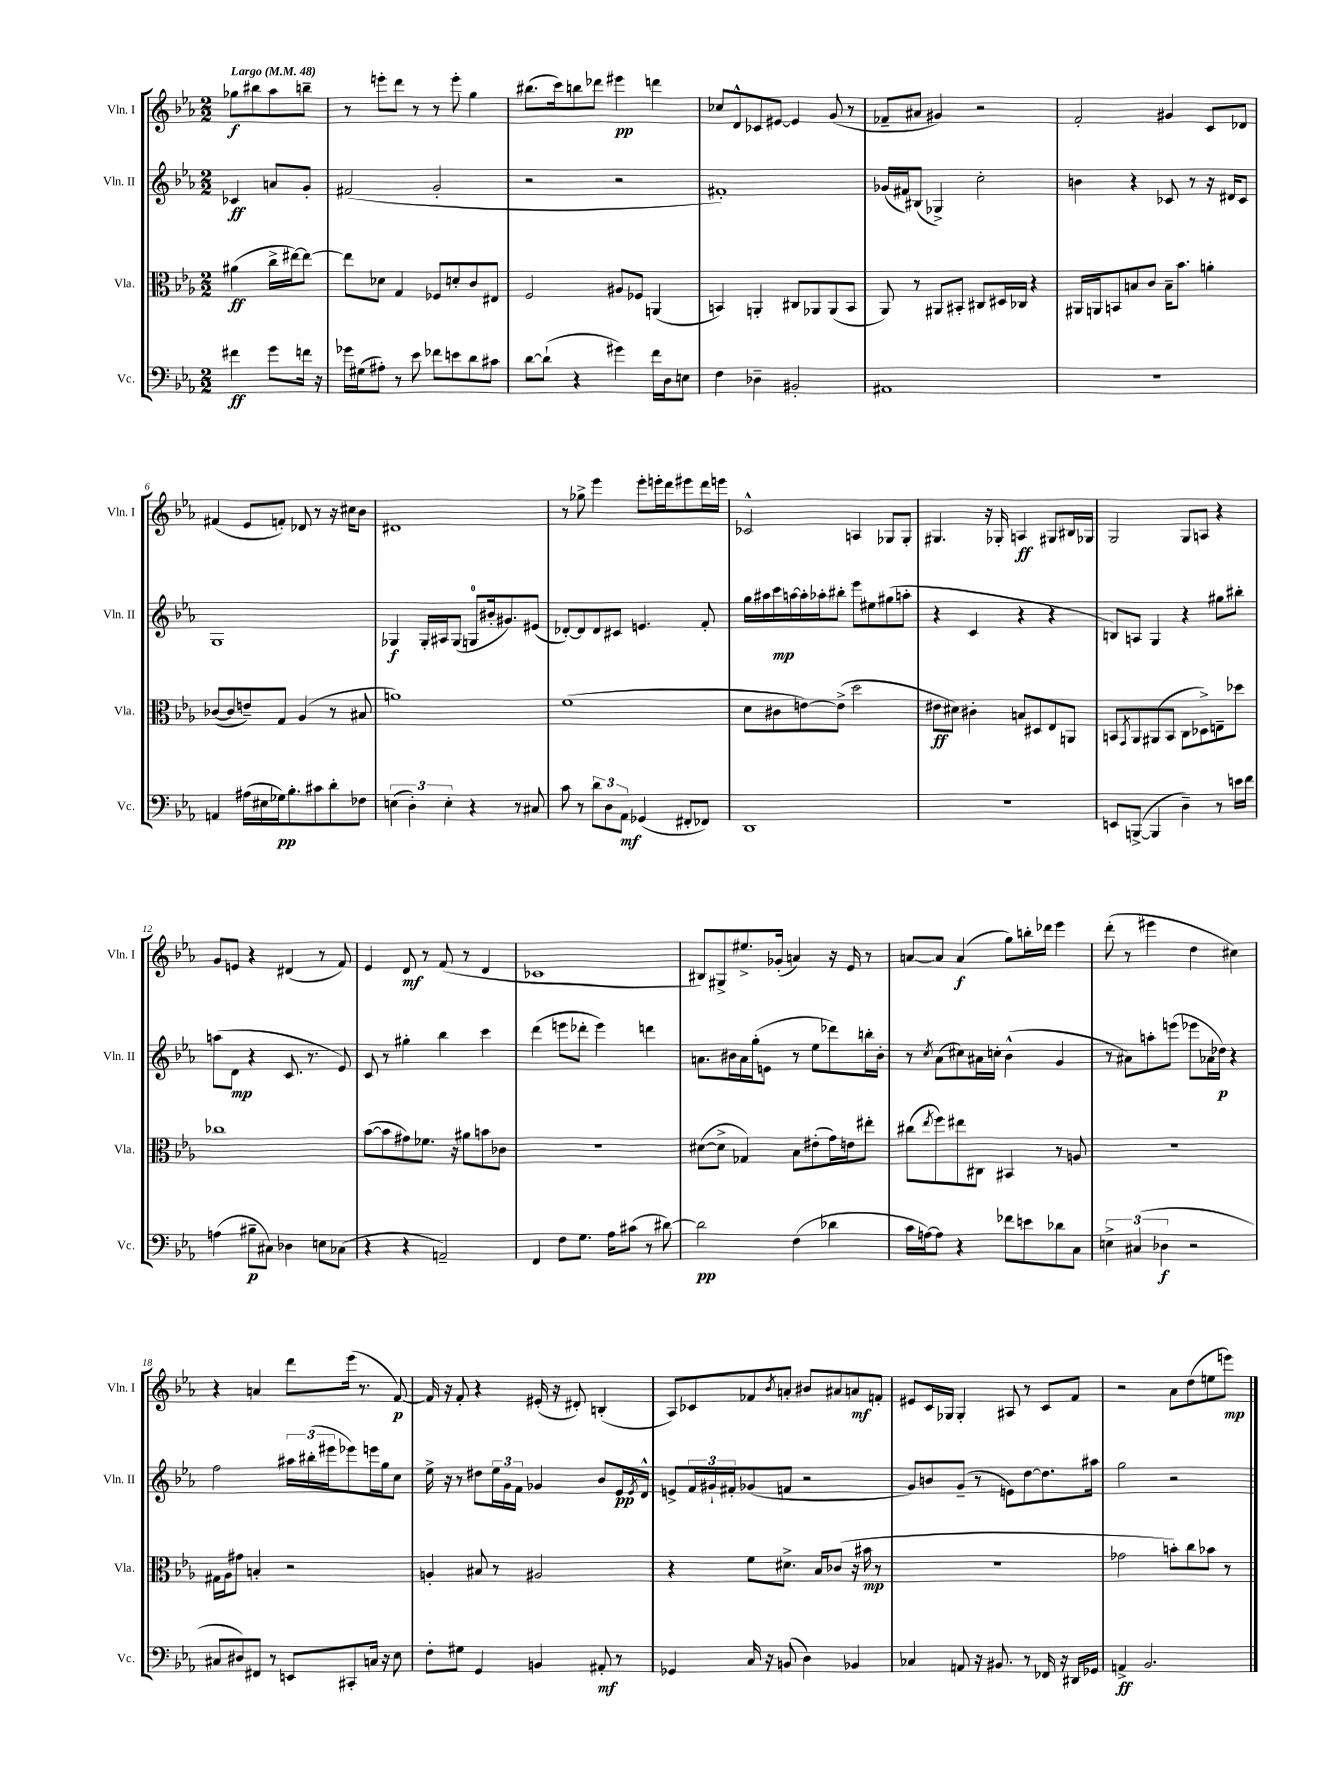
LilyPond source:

<<
\new StaffGroup <<
\new Staff = "s0" \with { instrumentName = "Vln. I" shortInstrumentName = "Vln. I" } {
    \clef treble \key ees \major \numericTimeSignature \time 2/2 \partial 2 \tempo "Largo" 4 = 48
    ges''8\f bis''8 aes''8 b''8-- |
    r8 e'''8-. d'''8 r8 r8 e'''8-. g''4 |
    bis''8.( c'''16) b''8 des'''8 eis'''4\pp d'''4 |
    ces''8 d'8-^ ces'8 eis'8~ eis'4 g'8( r8 |
    fes'8-- ais'8 gis'4) r2 |
    f'2-. gis'4 c'8 des'8 |
    fis'4( ees'8 f'8-.) des'8 r8 r16 cis''16 bes'8 |
    dis'1 |
    r8 ges''8-> ees'''4 ees'''8-. e'''16-. d'''16 eis'''8 d'''16 e'''16 |
    ces'2-^ a4 ges8 ges8-. |
    gis4. r16 ges16-. a4\ff gis8 bis16 ges16 |
    g2 g8 a8 r4 |
    g'8 e'8 r4 dis'4( r8 f'8) |
    ees'4 d'8\mf r8 f'8( r8 d'4 |
    ces'1 |
    bis8) gis8-> eis''8.-> ges'16-.( a'4) r16 ees'16 r8 |
    a'8~ a'8 a'4\f( g''8) b''16-. des'''16 ees'''4 |
    d'''8-.( r8 eis'''4 d''4 cis''4) |
    r4 a'4 d'''8 ees'''16( r8. f'8~\p) |
    f'16 r16 f'8-. r4 eis'16-.( r16 dis'8-.) b4-.( |
    aes8) ces'8 fes'8 \acciaccatura { bes'8 } a'8-. bis'8 ais'8 a'8\mf f'8-. |
    eis'8 c'16 ges16 ges4-. ais8 r8 c'8 f'8 |
    r2 aes'8 d''8( e''8 e'''8\mp) \bar "|." |
}
\new Staff = "s1" \with { instrumentName = "Vln. II" shortInstrumentName = "Vln. II" } {
    \clef treble \key ees \major \numericTimeSignature \time 2/2 \partial 2
    ces'4\ff a'8 g'8-. |
    fis'2( g'2-. |
    r2 r2 |
    fis'1-.) |
    ges'16( fis'16) bis8( ges4->) c''2-. |
    b'4 r4 ces'8 r8 r16 dis'16 ces'8 |
    g1 |
    ges4\f ges16-. ais16 ges8( g8-0 bis'16-. gis'8.) eis'8( |
    des'8~-.) des'8 des'8 cis'8 e'4. f'8-. |
    g''16 ais''16 c'''16\mp a''16~ a''16-. aes''16-. bis''8-. ees'''8 eis''8 gis''8( a''8-. |
    r4 c'4 r4 r4 |
    b8) a8 g4 r4 gis''8 bis''8-. |
    a''8( d'8\mp r4 c'8. r8. ees'8) |
    c'8 r8 gis''4-. bes''4 c'''4 |
    d'''4( e'''8 des'''8-. e'''4) d'''4 |
    a'8. bis'16 a'16 g''16-.( e'8 r8 ees''8 des'''8) b''16-. bis'16-. |
    r8 \acciaccatura { c''8 } aes'8( cis''8) ais'16 c''16-. bes'4-^( g'4 |
    r8 ais'8) a''8-. e'''8( ees'''8 aes'16 des''16\p) r4 |
    f''2 \tuplet 3/2 { ais''16 bis''16-.( eis'''16 } ees'''8) e'''16 g''16 c''8 |
    ees''16-> r16 r8 dis''8 \tuplet 3/2 { ees''16 g'16 f'16 } ges'4 bes'8 ees'16\pp \acciaccatura { ees'8 } d'16-^ |
    e'8-> \tuplet 3/2 { f'16 gis'16-! fis'16-. } ges'8( f'8 r2 |
    g'8) b'8 g'8--( r8 e'8) d''8~ d''8. ais''16 |
    g''2 r2 \bar "|." |
}
\new Staff = "s2" \with { instrumentName = "Vla." shortInstrumentName = "Vla." } {
    \clef alto \key ees \major \numericTimeSignature \time 2/2 \partial 2
    ais'4\ff( c''16-> eis''16~) eis''8~ |
    eis''8 des'8 g4 fes8 d'8-. c'8 eis8 |
    f2 ais8 fes8 a,4( |
    b,4) a,4-. cis8 aes,8 aes,8( b,8 |
    aes,8) r8 ais,8 bis,8-. cis8 dis16 ces16 r4 |
    ais,16 a,16 b,8 b8 c'8 b16-- bes'8. a'4-. |
    ces'8~( ces'8 e'8--) g8 aes4( r8 bis8 |
    a'1) |
    f'1( |
    d'8 cis'8 e'8~) e'8->( d''2 |
    eis'8\ff dis'8) cis'4-. b8 dis8 ees8 a,8 |
    b,8 \acciaccatura { g,8 } aes,8 ais,8( b,8 c8 des8->) e8-- des''8 |
    ces''1 |
    bes'8~( bes'8 gis'8) fes'8. r16 ais'8 b'8 ces'8 |
    R1 |
    dis'8~( dis'8-> ges4) bes8 eis'8-.( g'16) e'16 eis''8-. |
    cis''8( \acciaccatura { ees''8 } f''8) eis''8 cis8 bis,4 r8 a8 |
    R1 |
    gis16 aes16 gis'8 b4-. r2 |
    a4-. bis8 r8 ais2 |
    r4 f'8 dis'8.-> bes16 ces'8( r16 bis'16\mp r8 |
    R1 |
    ges'2 b'8-.) c''8 bes'8 r8 \bar "|." |
}
\new Staff = "s3" \with { instrumentName = "Vc." shortInstrumentName = "Vc." } {
    \clef bass \key ees \major \numericTimeSignature \time 2/2 \partial 2
    fis'4\ff g'8 f'16 r16 |
    ges'16 gis16( ais8-.) r8 ees'8 fes'8 e'8 d'8 cis'8 |
    d'8~ d'8-!( r4 gis'4) f'16 d16 e8 |
    f4 des4-- bis,2-. |
    ais,1 |
    R1 |
    a,4 ais16( eis16 ges16\pp) bes8.-. cis'8 d'8-. fes8 |
    \tuplet 3/2 { e4( d4-.) e4-. } r4 r8 cis8 |
    c'8 r8 \tuplet 3/2 { d'8 d8 aes,8\mf } ges,4( fis,8-. fes,8) |
    d,1 |
    r1 |
    e,8 b,,8~->( b,,4 d4--) r8 e'16 f'16 |
    a4( bis8--\p cis8) des4 e8 ces8( |
    r4 r4 a,2--) |
    f,4 f8 g8. aes16 cis'8( r8 dis'8~) |
    dis'2\pp f4( des'4 |
    c'16 a16~) a8 r4 fes'8 e'8 des'8 c8 |
    \tuplet 3/2 { e4-> cis4( des4\f } r2 |
    cis8 dis8) fis,8 r8 e,8 cis,8-. c16 r16 ees8 |
    f8-. gis8 g,4 b,4 ais,8-.\mf r8 |
    ges,4 c16 r16 b,8( d4) bes,4 |
    ces4 a,8 r16 bis,8. r8 fes,16 r16 dis,16 ges,16 |
    a,4->\ff bes,2. \bar "|." |
}
>>
>>
